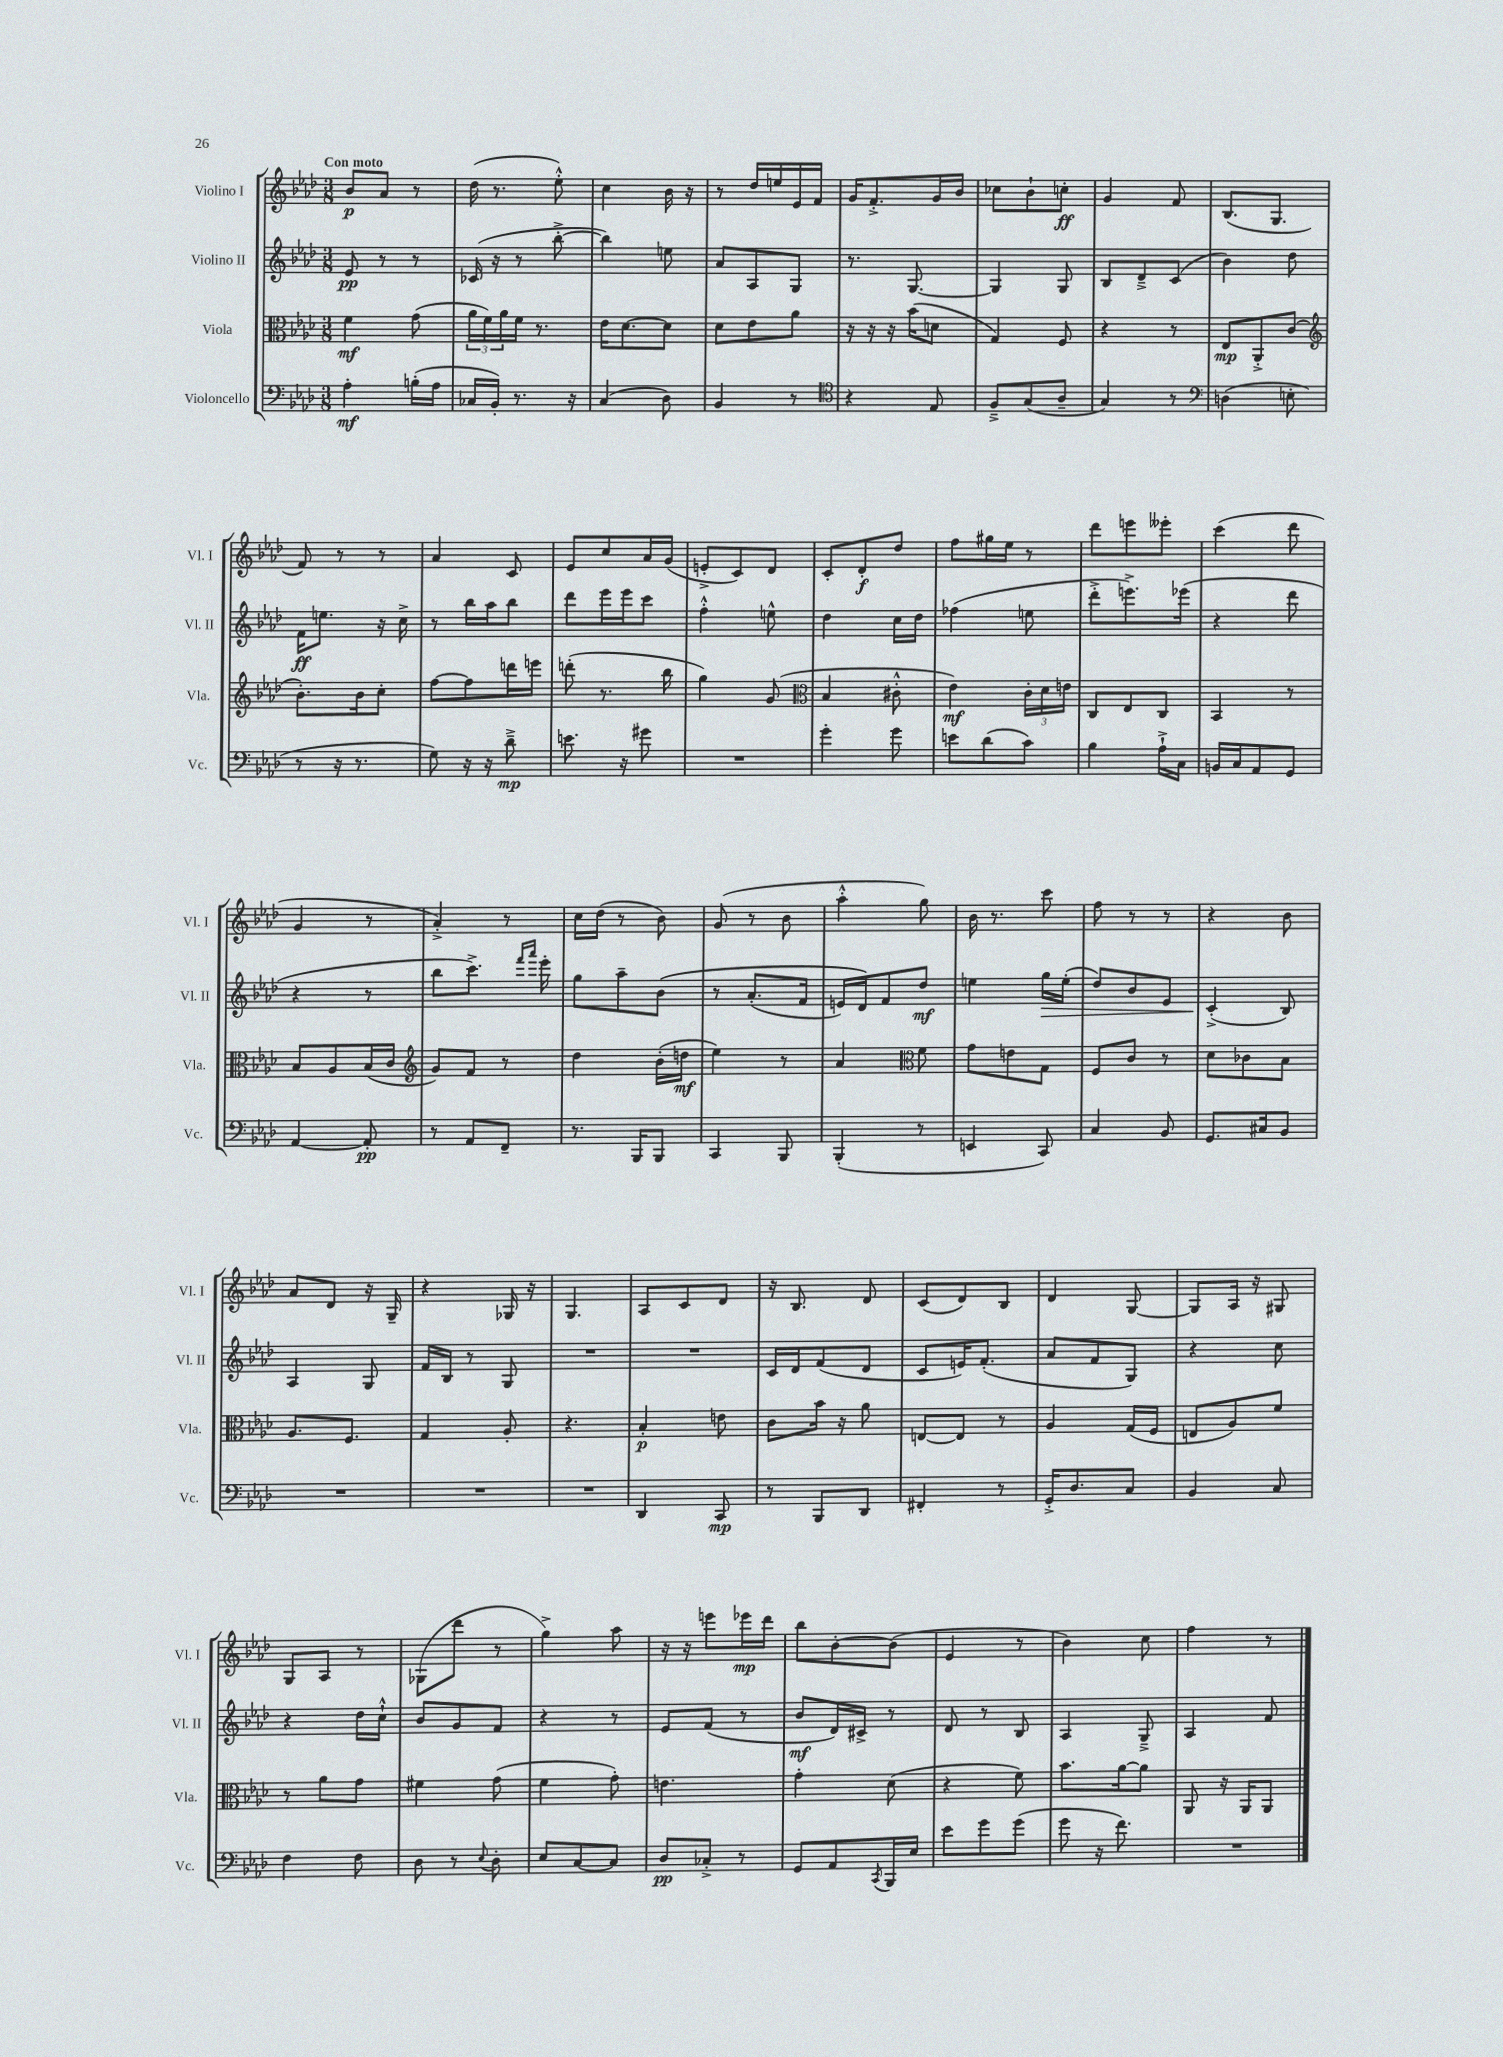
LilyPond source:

<<
\new StaffGroup <<
\new Staff = "s0" \with { instrumentName = "Violino I" shortInstrumentName = "Vl. I" } {
    \clef treble \key aes \major \numericTimeSignature \time 3/8 \tempo "Con moto"
    bes'8\p aes'8 r8 |
    des''16( r8. ees''8-.-^) |
    c''4 bes'16 r16 |
    r8 des''16 e''16 ees'16 f'16 |
    g'16 f'8.-.-> g'16 bes'16 |
    ces''8 bes'8-! c''8-.\ff |
    g'4 f'8 |
    bes8.( g8. |
    f'8) r8 r8 |
    aes'4 c'8 |
    ees'8 c''8 aes'16 g'16( |
    e'8-.-> c'8) des'8 |
    c'8-. des'8-.\f des''8 |
    f''8 gis''16 ees''16 r8 |
    des'''8 e'''8 eeses'''8-. |
    c'''4( des'''8 |
    g'4 r8 |
    aes'4-.->) r8 |
    c''16 des''16( r8 bes'8) |
    g'8( r8 bes'8 |
    aes''4-.-^ g''8) |
    bes'16 r8. c'''8 |
    f''8 r8 r8 |
    r4 bes'8 |
    aes'8 des'8 r16 g16-- |
    r4 ges16 r16 |
    g4. |
    aes8 c'8 des'8 |
    r16 bes8. des'8 |
    c'8( des'8) bes8 |
    des'4 g8~ |
    g8 aes16 r16 gis8 |
    g8 aes8 r8 |
    ges8( des'''8 r8 |
    g''4->) aes''8 |
    r16 r16 e'''8 ees'''16\mp des'''16 |
    bes''8 bes'8~-. bes'8( |
    ees'4 r8 |
    bes'4) c''8 |
    f''4 r8 \bar "|." |
}
\new Staff = "s1" \with { instrumentName = "Violino II" shortInstrumentName = "Vl. II" } {
    \clef treble \key aes \major \numericTimeSignature \time 3/8
    ees'8\pp r8 r8 |
    ces'16( r16 r8 bes''8~-.-> |
    bes''4) e''8 |
    aes'8 aes8 g8 |
    r8. g8.~ |
    g4 g8 |
    bes8 des'8---> c'8( |
    bes'4) des''8 |
    f'16\ff e''8. r16 c''16-> |
    r8 bes''16 aes''16 bes''8 |
    des'''8 ees'''16 ees'''16 c'''8 |
    f''4-.-^ e''8-^ |
    des''4 c''16 des''16 |
    fes''4( e''8 |
    des'''8-.-> e'''8.->) ees'''16( |
    r4 des'''8 |
    r4 r8 |
    bes''8 c'''8.->) \grace { f'''16 aes'''16 } ees'''16-. |
    g''8 aes''8-- bes'8\( |
    r8 aes'8.-.( f'16 |
    e'16) des'16\) f'8 des''8\mf |
    e''4 g''16\> e''16-.( |
    des''8) bes'8 ees'8 |
    c'4-.->\!( bes8) |
    aes4 g8 |
    f'16 bes16 r8 g8 |
    R4. |
    R4. |
    c'16 des'16 f'8( des'8 |
    c'8 e'16) f'8.-.( |
    aes'8 f'8 g8) |
    r4 c''8 |
    r4 des''16 c''16-!-^ |
    bes'8 g'8 f'8 |
    r4 r8 |
    ees'8 f'8( r8 |
    bes'8\mf des'16) cis'16-> r8 |
    des'8 r8 bes8 |
    aes4 g8---> |
    aes4 f'8 \bar "|." |
}
\new Staff = "s2" \with { instrumentName = "Viola" shortInstrumentName = "Vla." } {
    \clef alto \key aes \major \numericTimeSignature \time 3/8
    f'4\mf g'8( |
    \tuplet 3/2 { aes'16 f'16) aes'16 } f'16 r8. |
    ees'16 des'8.~ des'8 |
    des'8 ees'8 aes'8 |
    r16 r16 r16 bes'16( d'8 |
    g4) f8 |
    r4 r8 |
    ees8\mp aes,8-.-> c'8( |
    \clef treble bes'8.-.) bes'16 c''8-. |
    f''8~ f''8 d'''16 e'''16 |
    d'''8-.( r8. bes''16 |
    g''4) g'8( |
    \clef alto bes4 cis'8-.-^ |
    ees'4\mf) \tuplet 3/2 { c'16-. des'16 e'16 } |
    c8 ees8 c8 |
    bes,4 r8 |
    bes8 aes8 bes16( c'16 |
    \clef treble g'8) f'8 r8 |
    des''4 bes'16-.( d''16\mf |
    ees''4) r8 |
    aes'4 \clef alto f'8 |
    g'8 e'8 g8 |
    f8 c'8 r8 |
    des'8 ces'8 bes8 |
    aes8. f8. |
    g4 aes8-. |
    r4. |
    bes4-.\p e'8 |
    c'8 bes'16 r16 aes'8 |
    e8~ e8 r8 |
    aes4 g16( f16 |
    e8 aes8) f'8 |
    r8 aes'8 g'8 |
    fis'4 g'8( |
    f'4 g'8-.) |
    e'4. |
    g'4-. des'8( |
    r4 f'8) |
    bes'8. aes'16~ aes'8 |
    aes,8 r16 aes,16 aes,8 \bar "|." |
}
\new Staff = "s3" \with { instrumentName = "Violoncello" shortInstrumentName = "Vc." } {
    \clef bass \key aes \major \numericTimeSignature \time 3/8
    aes4-.\mf b16-.( aes16 |
    ces16 bes,16-.) r8. r16 |
    c4( des8) |
    bes,4 r8 |
    \clef tenor r4 ees8 |
    f8---> g8( aes8-- |
    g4) r8 |
    \clef bass d4( e8-. |
    r8 r16 r8. |
    g8) r16 r16 des'8--->\mp |
    e'8. r16 gis'8 |
    R4. |
    g'4-. g'8 |
    e'8 des'8( c'8) |
    bes4 aes16-!-> c16 |
    b,16 c16 aes,8 g,8 |
    aes,4~ aes,8-.\pp |
    r8 aes,8 f,8-- |
    r8. bes,,16 bes,,8 |
    c,4 bes,,8 |
    bes,,4-.( r8 |
    e,4 c,8) |
    c4 bes,8 |
    g,8. cis16 bes,8 |
    R4. |
    R4. |
    R4. |
    des,4 c,8\mp |
    r8 bes,,8 des,8 |
    fis,4-. r8 |
    g,16-.-> des8. c8 |
    bes,4 c8 |
    f4 f8 |
    des8 r8 \appoggiatura { ees8 } des8-. |
    ees8 c8~ c8 |
    des8\pp ces8-.-> r8 |
    g,8 aes,8 \acciaccatura { c,8 } bes,,16 ees16 |
    ees'8 g'8 g'8( |
    g'8 r16 f'8.) |
    R4. \bar "|." |
}
>>
>>
\layout { \context { \Score \remove "Bar_number_engraver" } }
